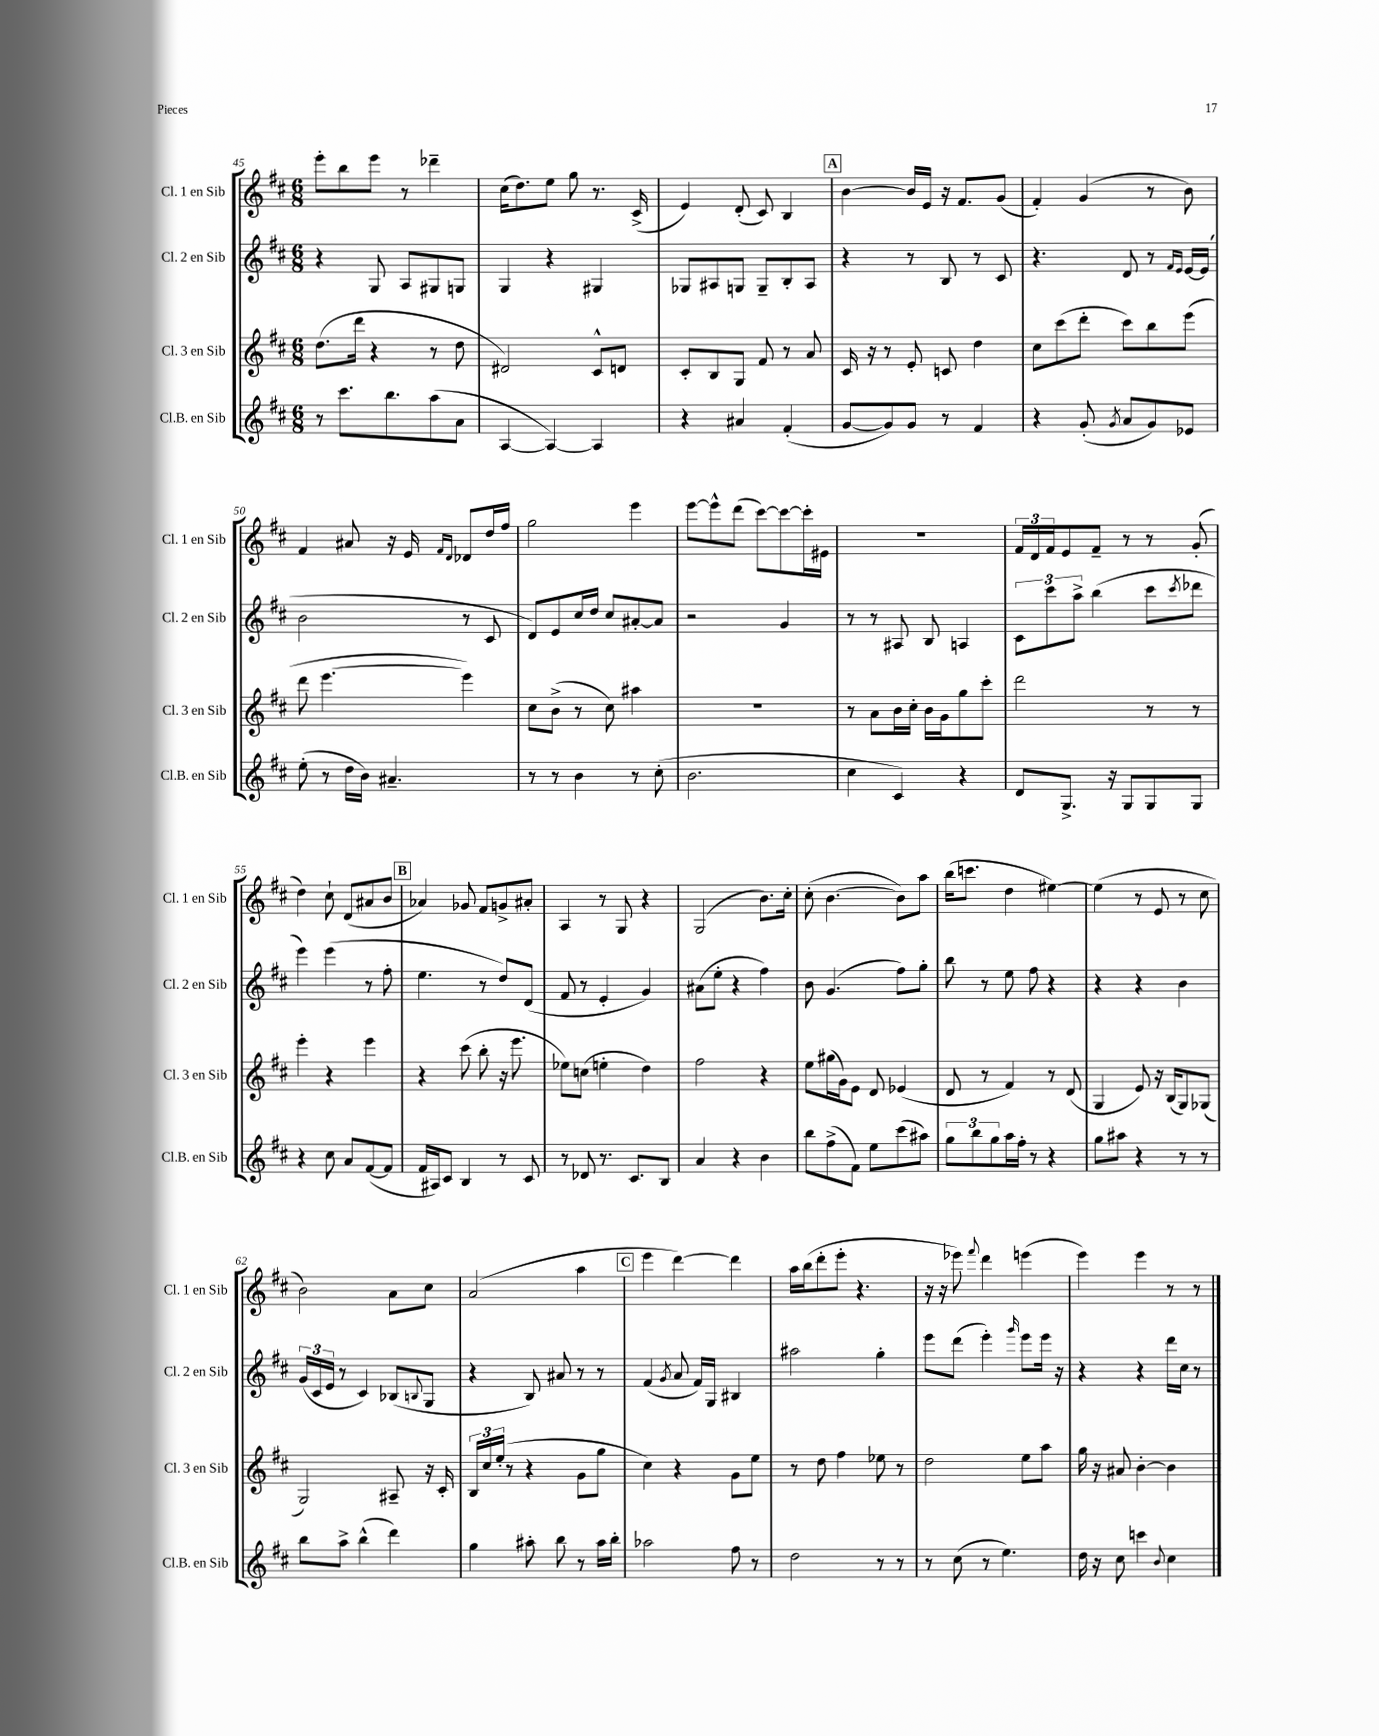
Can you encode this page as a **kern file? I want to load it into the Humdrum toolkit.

**kern	**kern	**kern	**kern
*staff4	*staff3	*staff2	*staff1
*clefG2	*clefG2	*clefG2	*clefG2
*k[f#c#]	*k[f#c#]	*k[f#c#]	*k[f#c#]
*M6/8	*M6/8	*M6/8	*M6/8
8r	(8.dd	4r	8eee'
8.ccc#	.	.	8bb
.	16ddd	.	.
.	4r	8G	8eee
8.bb	.	.	.
.	.	8A	8r
(8aa	8r	8G#	4ddd-~
8a	8dd	8G	.
=	=	=	=
[4A	2d#)	4G	(16cc#
.	.	.	8.dd)
4A_)	.	4r	8ee
.	.	.	8gg
4A]	8c#^^	4G#	8.r
.	8d	.	.
.	.	.	(16c#^
=	=	=	=
4r	8c#'	8G-	4e)
.	8B	8A#	.
4a#	8G	8G	(8d'
.	8f#	8G~	8c#)
(4f#'	8r	8B'	4B
.	8a	8A#	.
=	=	=	=
[8g	16c#	4r	[4b
.	16r	.	.
8g])	8r	.	.
8g	8e'	8r	16b]
.	.	.	16e
8r	8c	8B	16r
.	.	.	8.f#
4f#	4dd	8r	.
.	.	8c#	(8g
=	=	=	=
4r	8cc#	4.r	4f#')
.	(8ccc#	.	.
(8g'	8ddd'	.	(4g
8qg	.	.	.
8a	8ccc#)	8d	.
8g)	8bb	8r	8r
.	.	16qqf#	.
.	.	16qqe	.
8e-	(8eee	[16e	8b)
.	.	(16e]	.
=	=	=	=
(8ee'	8ddd	2b	4f#
8r	[4.eee	.	.
16dd	.	.	8a#
16b)	.	.	.
4.a#~	.	.	16r
.	.	.	16e
.	.	.	16qqf#
.	.	.	16qqd
.	4eee])	8r	8d-
.	.	8c#	16dd
.	.	.	16ff#
=	=	=	=
8r	8cc#	8d)	2gg
8r	(8b^	8e	.
4b	8r	16cc#	.
.	.	16dd	.
.	8cc#)	8cc#	.
8r	4aa#	[8a#'	4eee
(8cc#'	.	8a#]	.
=	=	=	=
2.b	2.r	2r	[8eee
.	.	.	8eee^^]
.	.	.	(8ddd
.	.	.	[8ccc#)
.	.	4g	8ccc#_
.	.	.	16ccc#']
.	.	.	16e#
=	=	=	=
4cc#	8r	8r	2.r
.	8a	8r	.
4c#)	16b	8A#	.
.	16cc#'	.	.
.	16b	8B	.
.	16g	.	.
4r	8gg	4A	.
.	8ccc#'	.	.
=	=	=	=
8d	2ddd	12c#	24f#
.	.	.	24d
.	.	12ccc#	24f#
8.G^	.	.	8e
.	.	12aa^	.
.	.	(4bb	8f#~
16r	.	.	.
8G	.	.	8r
8G	8r	8ccc#	8r
.	.	8qccc#	.
8G	8r	8ddd-	(8g'
=	=	=	=
4r	4eee'	4eee)	4dd)
8cc#	4r	(4eee	8cc#`
8a	.	.	(8d
([8f#	4eee	8r	8a#
8f#]	.	8ff#'	8b
=	=	=	=
16f#	4r	4.ee	4a-)
16A#)	.	.	.
8c#	.	.	.
4B	(8ccc#	.	8g-
.	8bb'	8r	8f#
8r	16r	8dd)	8g^
.	8.eee	.	.
8c#	.	(8d	8a#'
=	=	=	=
8r	8ee-)	8f#	4A
8d-	(8cc	8r	.
8.r	4ee'	4e'	8r
.	.	.	8G
8.c#	.	.	.
.	4dd)	4g)	4r
8B	.	.	.
=	=	=	=
4a	2ff#	(8a#	(2G
.	.	8ee'	.
4r	.	4r	.
4b	4r	4ff#)	8.b)
.	.	.	16cc#'
=	=	=	=
8bb	8ee	8b	(8cc#'
(8ff#^	(16gg#	(4.g	[4.b
.	16g)	.	.
8f#)	8e	.	.
8ee	8d	.	.
(8ccc#	(4e-	8ff#)	8b])
8aa#)	.	8gg'	8aa
=	=	=	=
12gg	8d	8bb	(16bb
.	.	.	8.ccc
12bb	.	.	.
.	8r	8r	.
12gg	.	.	.
16aa	4f#)	8ee	4dd
16ff#'	.	.	.
8r	.	8ff#	.
4r	8r	4r	[4ee#)
.	(8d	.	.
=	=	=	=
8gg	4G	4r	(4ee#]
8aa#	.	.	.
4r	8e)	4r	8r
.	16r	.	8e
.	(16B	.	.
8r	8G)	4b	8r
8r	(8G-	.	8cc#
=	=	=	=
8bb	2G)	(24g	2b)
.	.	24c#	.
.	.	24e	.
8aa^	.	8r	.
(4bb^^	.	4c#)	.
4ddd)	8A#~	(8B-	8a
.	.	8qqB	.
.	16r	8G	8cc#
.	16c#'	.	.
=	=	=	=
4gg	24B	4r	(2a
.	24cc#	.	.
.	(24ee'	.	.
.	8r	.	.
8aa#'	4r	8B)	.
8bb	.	8a#	.
8r	8g	8r	4aa
16aa#	8gg	8r	.
16bb'	.	.	.
=	=	=	=
2aa-	4cc#)	(4f#	4eee
.	.	8qg	.
.	4r	8a	[4ddd)
.	.	16f#)	.
.	.	16G	.
8ff#	8g	4B#	4ddd]
8r	8ee	.	.
=	=	=	=
2dd	8r	2aa#	16aa
.	.	.	(16bb
.	8dd	.	8ddd'
.	4ff#	.	8eee'
.	.	.	4.r
8r	8ee-	4gg'	.
8r	8r	.	.
=	=	=	=
8r	2dd	8eee	16r
.	.	.	16r
(8cc#	.	(8ddd	8eee-)
.	.	.	8qqfff#
8r	.	4eee')	4ddd
4.ee)	.	.	.
.	.	16qqggg	.
.	8ee	8eee	(4eee
.	8aa	16eee	.
.	.	16r	.
=	=	=	=
16dd	16gg	4r	4eee)
16r	16r	.	.
8cc#	8a#	.	.
4ccc	[4b'	4r	4eee
8qqb	.	.	.
4cc#	4b]	16ddd	8r
.	.	16cc#	.
.	.	8r	8r
==	==	==	==
*-	*-	*-	*-
